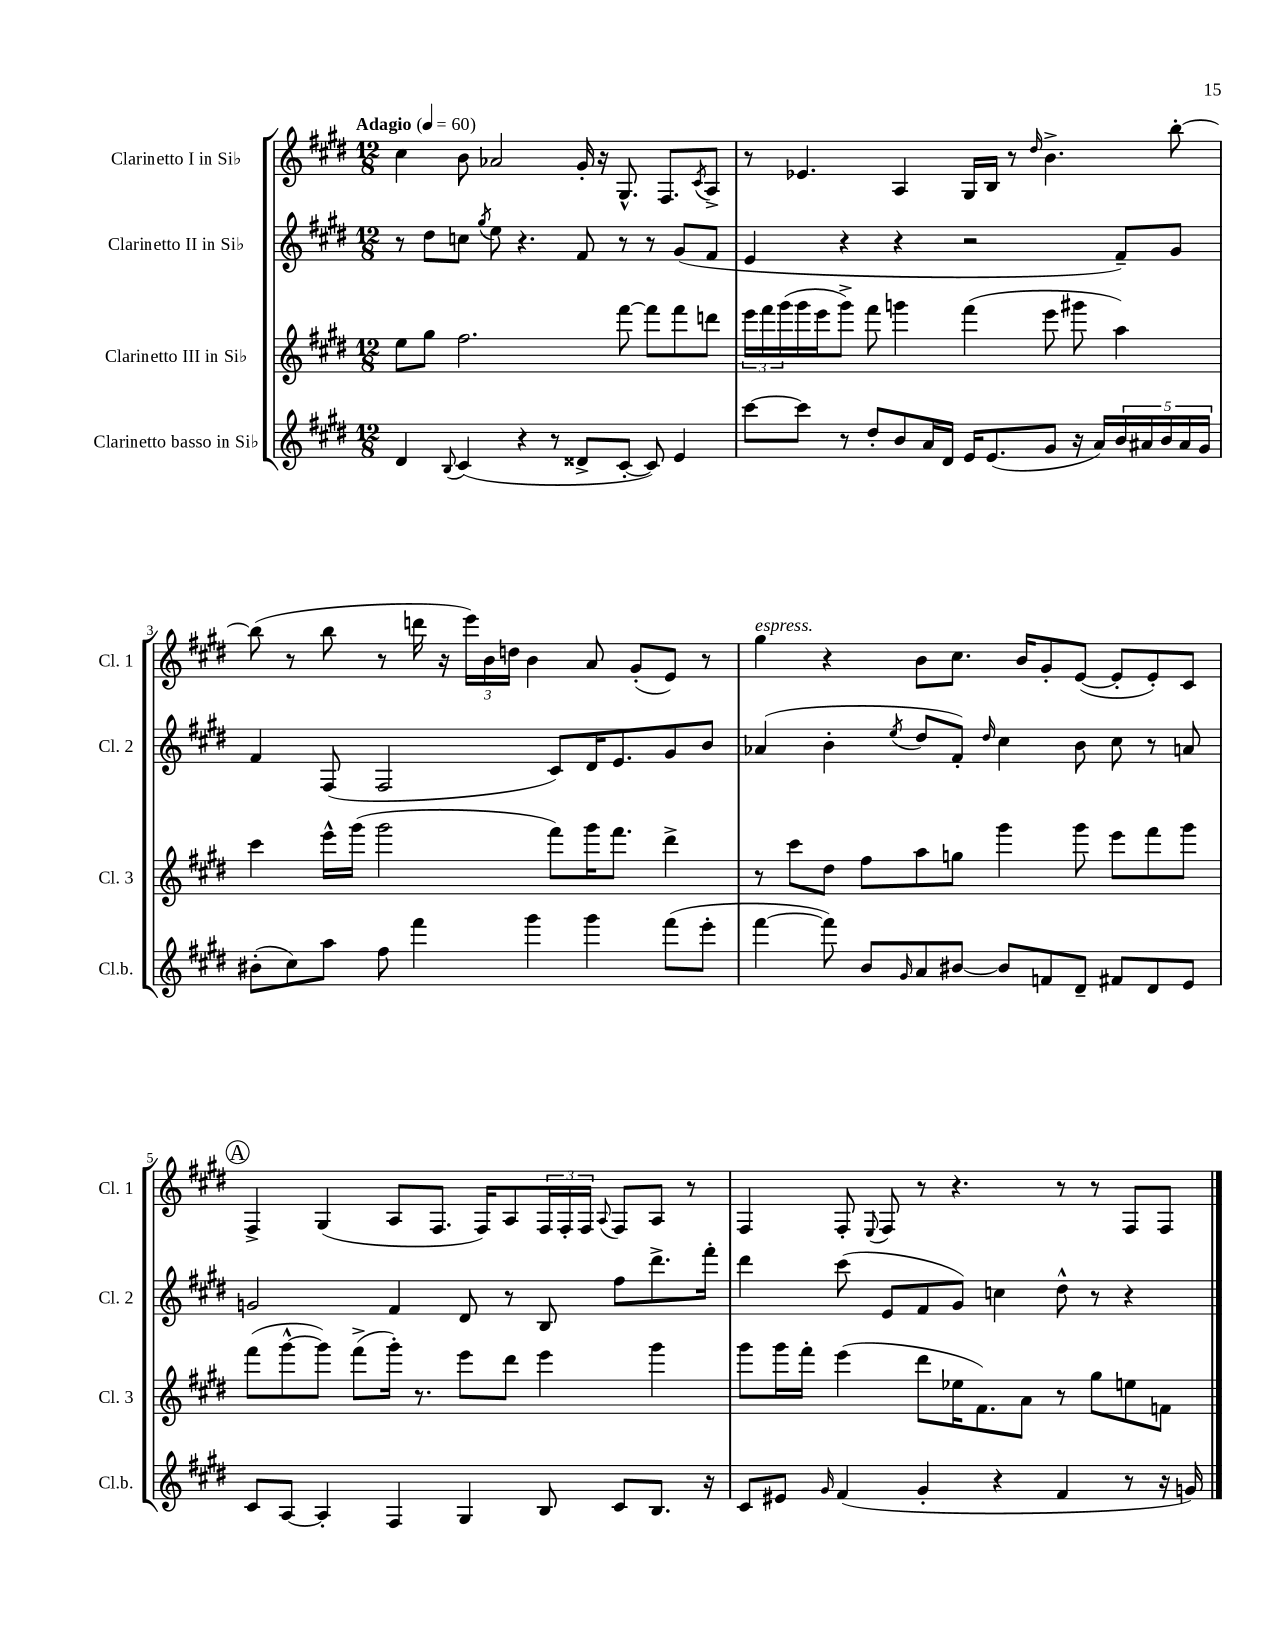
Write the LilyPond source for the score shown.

<<
\new StaffGroup <<
\new Staff = "s0" \with { instrumentName = "Clarinetto I in Sib" shortInstrumentName = "Cl. 1" } {
    \clef treble \key e \major \numericTimeSignature \time 12/8 \tempo "Adagio" 4 = 60
    cis''4 b'8 aes'2 gis'16-. r16 gis8.-^ fis8. \acciaccatura { cis'8 } a8-> |
    r8 ees'4. a4 gis16 b16 r8 \grace { dis''16 } b'4.-> b''8~-. |
    b''8( r8 b''8 r8 d'''16 r16 \tuplet 3/2 { e'''16) b'16 d''16 } b'4 a'8 gis'8-.( e'8) r8 |
    gis''4^\markup { \italic "espress." } r4 b'8 cis''8. b'16 gis'8-. e'8~( e'8-. e'8-.) cis'8 |
    \mark \markup { \circle "A" } fis4-> gis4( a8 fis8. fis16) a8 \tuplet 3/2 { fis16 fis16-. fis16 } \appoggiatura { a8 } fis8 a8 r8 |
    fis4 fis8-. \appoggiatura { e8 } fis8 r8 r4. r8 r8 fis8 fis8 \bar "|." |
}
\new Staff = "s1" \with { instrumentName = "Clarinetto II in Sib" shortInstrumentName = "Cl. 2" } {
    \clef treble \key e \major \numericTimeSignature \time 12/8
    r8 dis''8 c''8 \acciaccatura { gis''8 } e''8 r4. fis'8 r8 r8 gis'8( fis'8 |
    e'4 r4 r4 r2 fis'8--) gis'8 |
    fis'4 fis8( fis2 cis'8) dis'16 e'8. gis'8 b'8 |
    aes'4( b'4-. \acciaccatura { e''8 } dis''8 fis'8-.) \grace { dis''16 } cis''4 b'8 cis''8 r8 a'8 |
    \mark \markup { \circle "A" } g'2 fis'4 dis'8 r8 b8 fis''8 dis'''8.-> fis'''16-. |
    dis'''4 cis'''8( e'8 fis'8 gis'8) c''4 dis''8-^ r8 r4 \bar "|." |
}
\new Staff = "s2" \with { instrumentName = "Clarinetto III in Sib" shortInstrumentName = "Cl. 3" } {
    \clef treble \key e \major \numericTimeSignature \time 12/8
    e''8 gis''8 fis''2. fis'''8~ fis'''8 fis'''8 d'''8 |
    \tuplet 3/2 { e'''16 fis'''16 gis'''16( } gis'''16 e'''16 gis'''8->) fis'''8 g'''4 fis'''4( e'''8 gis'''8 a''4) |
    cis'''4 e'''16-^ gis'''16( gis'''2 fis'''8) gis'''16 fis'''8. dis'''4-> |
    r8 cis'''8 dis''8 fis''8 a''8 g''8 gis'''4 gis'''8 e'''8 fis'''8 gis'''8 |
    \mark \markup { \circle "A" } fis'''8( gis'''8~-^ gis'''8) fis'''8->( gis'''16-.) r8. e'''8 dis'''8 e'''4 gis'''4 |
    gis'''8 gis'''16 fis'''16-. e'''4( dis'''8 ees''16 fis'8.) a'8 r8 gis''8 e''8 f'8 \bar "|." |
}
\new Staff = "s3" \with { instrumentName = "Clarinetto basso in Sib" shortInstrumentName = "Cl.b." } {
    \clef treble \key e \major \numericTimeSignature \time 12/8
    dis'4 \appoggiatura { b8 } cis'4( r4 r8 disis'8-> cis'8~-. cis'8) e'4 |
    cis'''8~ cis'''8 r8 dis''8-. b'8 a'16 dis'16 e'16 e'8.( gis'8 r16 a'16) \tuplet 5/4 { b'16 ais'16 b'16 ais'16 gis'16 } |
    bis'8-.( cis''8) a''8 fis''8 fis'''4 gis'''4 gis'''4 fis'''8( e'''8-. |
    fis'''4~ fis'''8) b'8 \grace { gis'16 } a'8 bis'8~ bis'8 f'8 dis'8-- fis'8 dis'8 e'8 |
    \mark \markup { \circle "A" } cis'8 a8~ a4-. fis4 gis4 b8 cis'8 b8. r16 |
    cis'8 eis'8 \grace { gis'16 } fis'4( gis'4-. r4 fis'4 r8 r16 g'16) \bar "|." |
}
>>
>>
